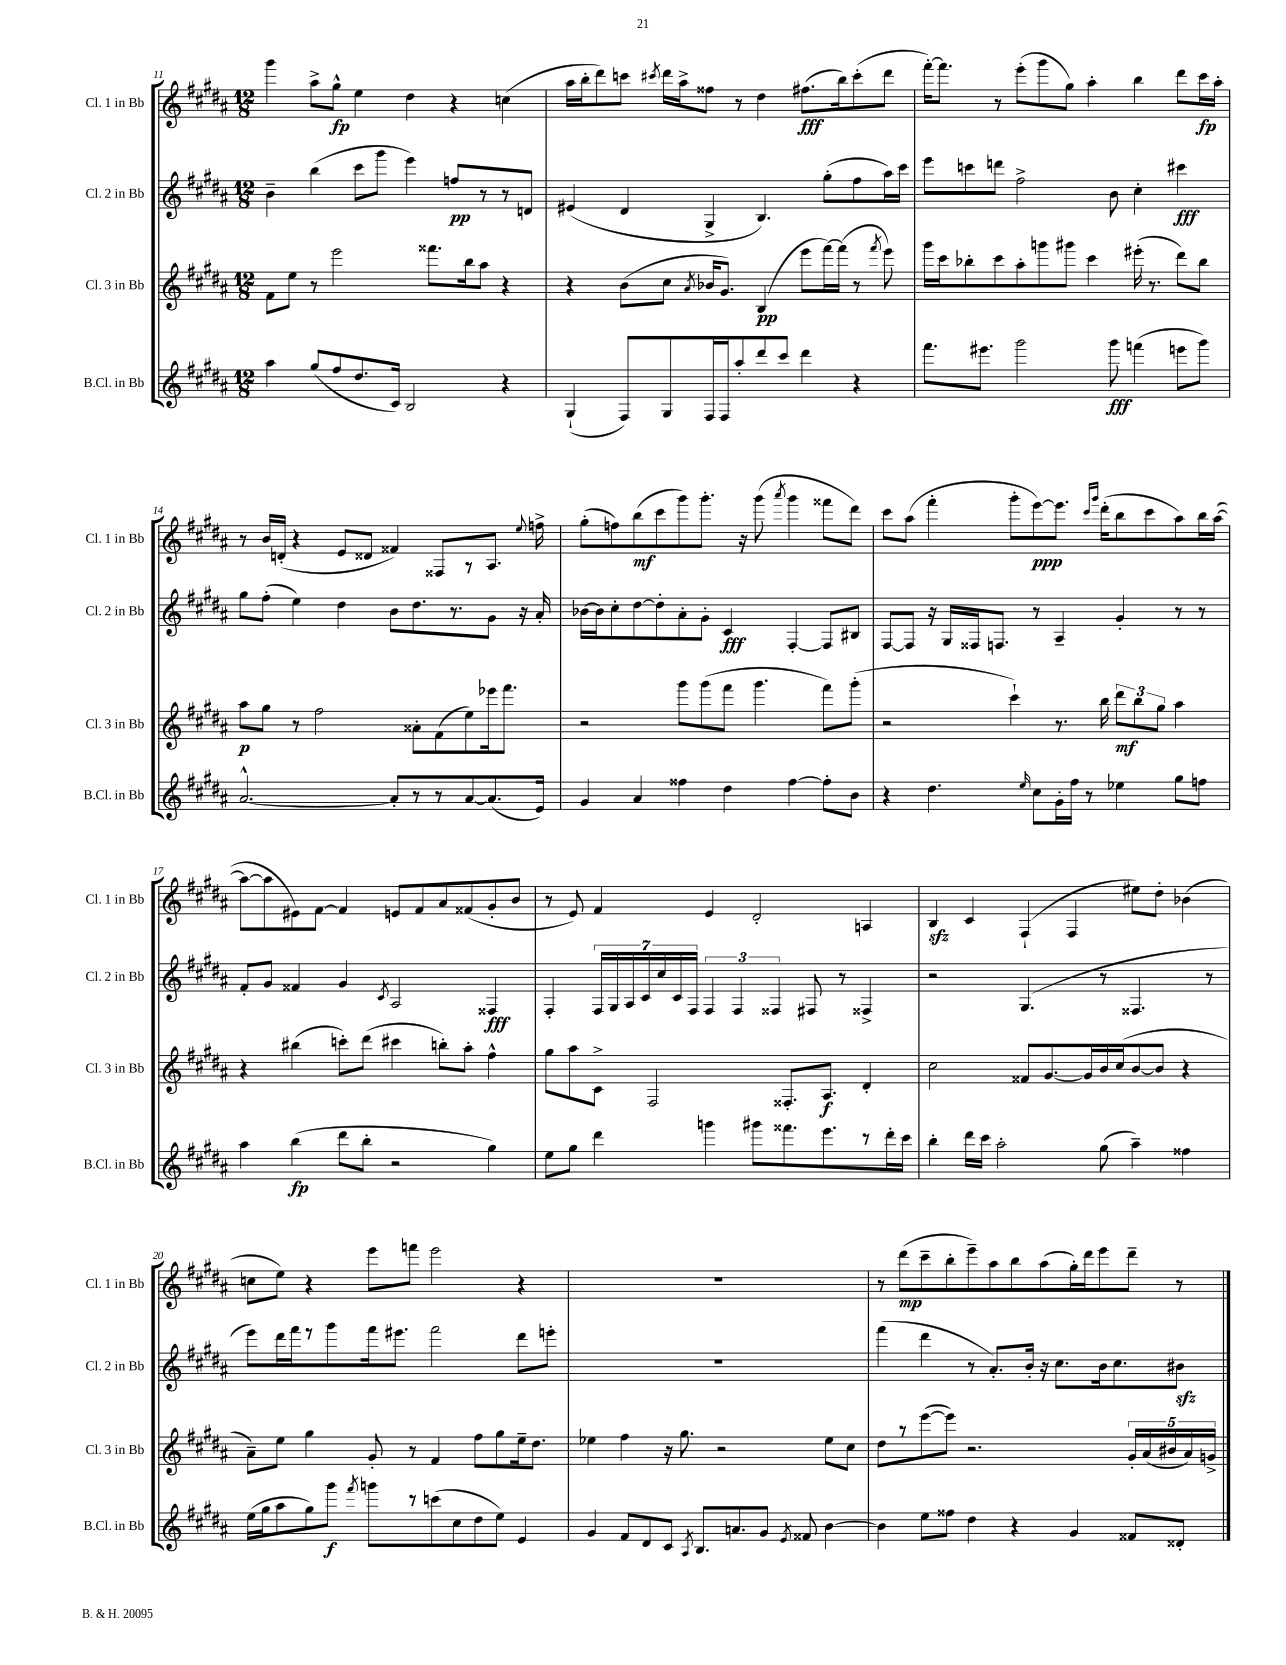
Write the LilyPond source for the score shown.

<<
\new StaffGroup <<
\new Staff = "s0" \with { instrumentName = "Cl. 1 in Bb" shortInstrumentName = "Cl. 1 in Bb" } {
    \clef treble \key b \major \numericTimeSignature \time 12/8
    \autoBeamOff gis'''4 ais''8[-> gis''8]-^\fp e''4 dis''4 r4 c''4( |
    ais''16[ b''16-. dis'''8) c'''8] \acciaccatura { cis'''8 } dis'''16[ ais''16-> fisis''8] r8 dis''4 fis''8.[\fff( b''16) cis'''8-.( dis'''8] |
    fis'''16[~-.) fis'''8.] r8 e'''8[-.( gis'''8 gis''8]) ais''4-. b''4 dis'''8[ cis'''16\fp ais''16]-. |
    r8 b'16[ d'16]-.( r4 e'8[ disis'8] fisis'4) fisis8[ r8 ais8.] \appoggiatura { e''8 } f''16-> |
    gis''8[-.( f''8) b''8\mf( cis'''8 gis'''8) gis'''8.]-. r16 gis'''8( \acciaccatura { ais'''8 } gis'''4 fisis'''8[ dis'''8]) |
    cis'''8[ ais''8]( fis'''4-. gis'''8[-. e'''8~\ppp) e'''8.] \grace { cis'''16[ gis'''16] } dis'''16[-.( b''8 cis'''8 ais''8) b''16 ais''16]~( |
    ais''8[~ ais''8 eis'8) fis'8]~ fis'4 e'8[ fis'8 ais'8 fisis'8( gis'8-. b'8] |
    r8 e'8) fis'4 e'4 dis'2-. a4 |
    b4\sfz cis'4 fis4-!( fis4 eis''8[) dis''8]-. bes'4( |
    c''8[ e''8]) r4 e'''8[ f'''8] e'''2 r4 |
    R1. |
    r8 dis'''8[\mp( cis'''8-- b''8-. e'''8--) ais''8 b''8 ais''8( gis''16-.) dis'''16 e'''8 dis'''8]-- r8 \bar "|." |
}
\new Staff = "s1" \with { instrumentName = "Cl. 2 in Bb" shortInstrumentName = "Cl. 2 in Bb" } {
    \clef treble \key b \major \numericTimeSignature \time 12/8
    \autoBeamOff b'4-- b''4( cis'''8[ gis'''8] e'''4) f''8[\pp r8 r8 d'8] |
    eis'4( dis'4 gis4-> b4.) gis''8[-.( fis''8 ais''16) cis'''16] |
    e'''8[ c'''8 d'''8] fis''2-> b'8 cis''4-. cis'''4\fff |
    gis''8[ fis''8]-.( e''4) dis''4 b'8[ dis''8. r8. gis'8] r16 ais'16-. |
    bes'16[~ bes'16 cis''8-. dis''8~ dis''8-. ais'8-. gis'8]-. cis'4\fff fis4~-. fis8[ bis8] |
    fis8[~ fis8] r16 gis16[ fisis16 f8.] r8 ais4-- gis'4-. r8 r8 |
    fis'8[-. gis'8] fisis'4 gis'4 \acciaccatura { cis'8 } ais2 fisis4\fff |
    fis4-. \tuplet 7/4 { fis16[ gis16 ais16 cis'16 cis''16 cis'16 fis16] } \tuplet 3/2 { fis4 fis4 fisis4 } fis8 r8 fisis4-> |
    r2 gis4.( r8 fisis4. r8 |
    e'''8[) dis'''16 fis'''16 r8 gis'''8 fis'''16 eis'''8.] fis'''2 dis'''8[ e'''8]-. |
    R1. |
    fis'''4( dis'''4 r8 ais'8.[-.) b'16]-. r16 cis''8.[ b'16 cis''8. bis'8]\sfz \bar "|." |
}
\new Staff = "s2" \with { instrumentName = "Cl. 3 in Bb" shortInstrumentName = "Cl. 3 in Bb" } {
    \clef treble \key b \major \numericTimeSignature \time 12/8
    \autoBeamOff fis'8[ e''8] r8 e'''2 fisis'''8.[ b''16 ais''8] r4 |
    r4 b'8[( cis''8] \acciaccatura { ais'8 } bes'16[ gis'8.]) b4\pp( e'''8[ fis'''16~) fis'''16]( r8 \acciaccatura { fis'''8 } e'''8) |
    gis'''16[ cis'''16 bes''8-. cis'''8 ais''8-. g'''8 gis'''8] cis'''4 eis'''16-.( r8. dis'''8[) bes''8] |
    ais''8[\p gis''8] r8 fis''2 aisis'8[-. fis'8( e''8) ees'''16 fis'''8.] |
    r2 gis'''8[ gis'''8( fis'''8] gis'''4. fis'''8[) gis'''8]-.( |
    r2 cis'''4-!) r8. b''16 \tuplet 3/2 { dis'''8[\mf b''8 gis''8] } ais''4 |
    r4 bis''4( c'''8[-.) dis'''8]( cis'''4 b''8[-.) ais''8]-. fis''4-^ |
    gis''8[ ais''8 cis'8]-> fis2 fisis8.[-. ais8.]\f dis'4-. |
    cis''2 fisis'8[ gis'8.~ gis'16 b'16 cis''16( b'8~ b'8] r4 |
    ais'8[--) e''8] gis''4 gis'8-. r8 fis'4 fis''8[ gis''8 e''16-- dis''8.] |
    ees''4 fis''4 r16 gis''8. r2 ees''8[ cis''8] |
    dis''8[ r8 e'''8~( e'''8]) r2. \tuplet 5/4 { gis'16[-. ais'16( bis'16 ais'16) g'16]-> } \bar "|." |
}
\new Staff = "s3" \with { instrumentName = "B.Cl. in Bb" shortInstrumentName = "B.Cl. in Bb" } {
    \clef treble \key b \major \numericTimeSignature \time 12/8
    \autoBeamOff ais''4 gis''8[( fis''8 dis''8. cis'16]) b2 r4 |
    gis4-!( fis8[) gis8 fis16 fis16 ais''8-. dis'''8 cis'''8] dis'''4 r4 |
    fis'''8.[ eis'''8.] gis'''2 gis'''8\fff f'''4( e'''8[ gis'''8]) |
    ais'2.~-^ ais'8[-. r8 r8 ais'8~ ais'8.( e'16]) |
    gis'4 ais'4 fisis''4 dis''4 fisis''4~ fisis''8[-. b'8] |
    r4 dis''4. \grace { e''16 } cis''8[ gis'16-. fis''16] r8 ees''4 gis''8[ f''8] |
    ais''4 b''4\fp( dis'''8[ b''8]-. r2 gis''4) |
    e''8[ gis''8] dis'''4 g'''4 gis'''8[ fisis'''8. e'''8. r8 dis'''16-. cis'''16] |
    b''4-. dis'''16[ cis'''16] ais''2-. gis''8( ais''4--) fisis''4 |
    e''16[( gis''16 ais''8 gis''8) gis'''8]\f \acciaccatura { fis'''8 } g'''8[ r8 c'''8( cis''8 dis''8 e''8]) e'4 |
    gis'4 fis'8[ dis'8 cis'8] \acciaccatura { ais8 } b8.[ a'8. gis'8] \acciaccatura { e'8 } fisis'8 b'4~ |
    b'4 e''8[ fisis''8] dis''4 r4 gis'4 fisis'8[ disis'8]-. \bar "|." |
}
>>
>>
\layout { \context { \Score currentBarNumber = #11 } }
